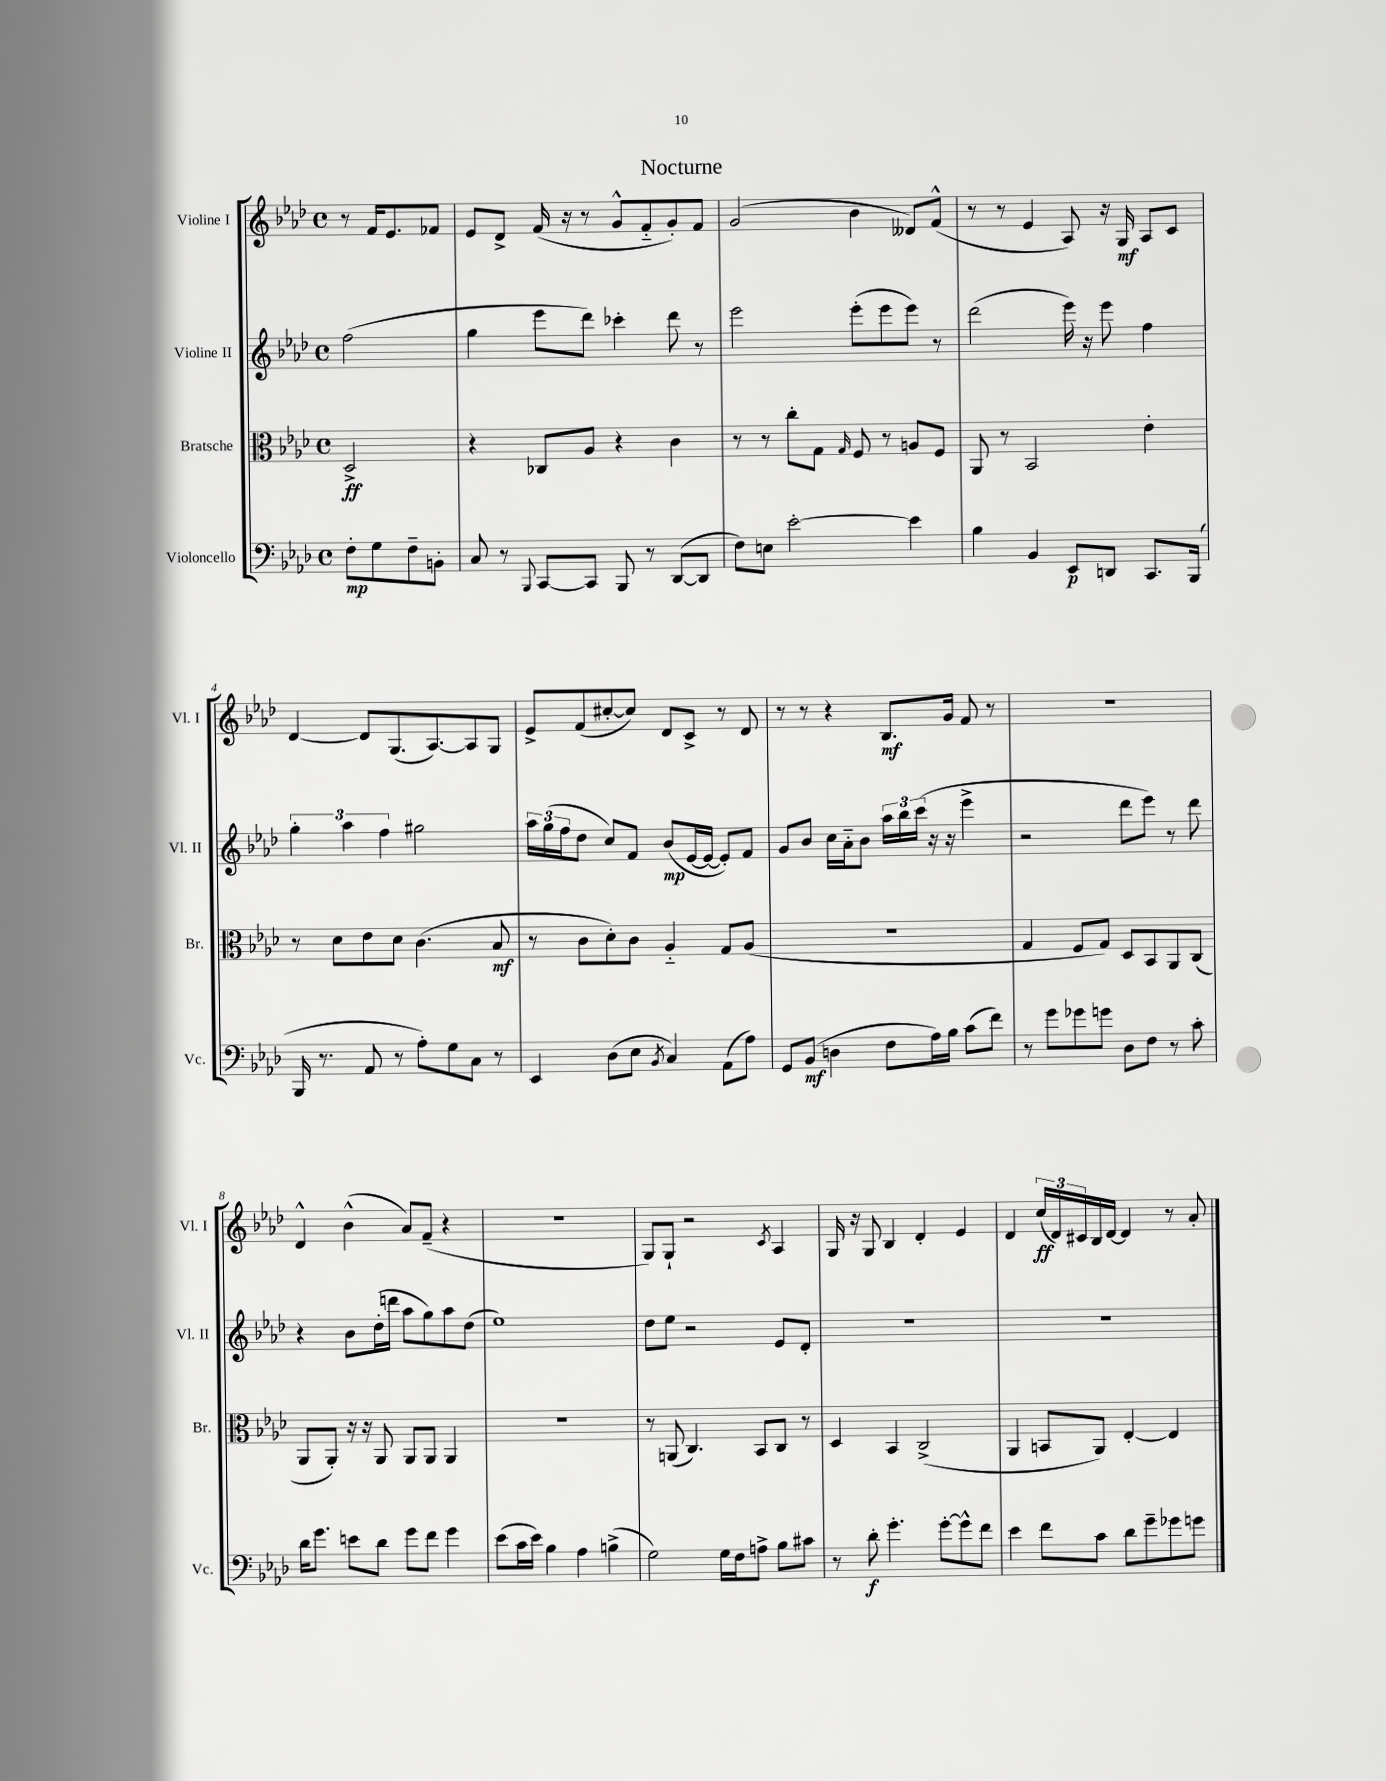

**kern	**kern	**kern	**kern
*staff4	*staff3	*staff2	*staff1
*clefF4	*clefC3	*clefG2	*clefG2
*k[b-e-a-d-]	*k[b-e-a-d-]	*k[b-e-a-d-]	*k[b-e-a-d-]
*M4/4	*M4/4	*M4/4	*M4/4
*met(c)	*met(c)	*met(c)	*met(c)
8F'	2D-^	(2ff	8r
8G	.	.	16f
.	.	.	8.e-
8F~	.	.	.
8BB'	.	.	8f-
=	=	=	=
8C	4r	4gg	8e-
8r	.	.	8d-^
8qqBBB-	.	.	.
[8CC	8C-	8eee-	(16f
.	.	.	16r
8CC]	8A-	8ddd-)	8r
8BBB-	4r	4ccc-'	8g^^
8r	.	.	8f'~
([8DD-	4c	8ddd-	8g')
8DD-]	.	8r	8f
=	=	=	=
8F)	8r	2eee-	(2g
8E	8r	.	.
[2e-'	8cc'	.	.
.	8G	.	.
.	16qqG	.	.
.	8F	(8eee-'	4b-
.	8r	8eee-	.
4e-]	8A	8eee-)	8d--)
.	8F	8r	(8f^^
=	=	=	=
4B-	8AA-	(2ddd-	8r
.	8r	.	8r
4BB-	2BB-	.	4e-
8EE-	.	16eee-)	8A-)
.	.	16r	.
8DD	.	8eee-	16r
.	.	.	16G
8.CC	4e-'	4ff	8A-
.	.	.	8c
(16BBB-	.	.	.
=	=	=	=
16BBB-	8r	6gg'	[4d-
8.r	.	.	.
.	8d-	.	.
.	.	6aa-	.
8AA-	8e-	.	8d-]
.	.	6ff	.
8r	8d-	.	(8.G
8A-')	(4.c	2gg#	.
.	.	.	[8.A-)
8G	.	.	.
8C	.	.	8A-]
8r	8B-	.	8G
=	=	=	=
4EE-	8r	24aa-	8e-^
.	.	(24gg	.
.	.	24ff	.
.	8c	8dd-	(8f
(8D-	8d-')	8cc)	[8cc#'
8E-	8c	8f	8cc#])
8qBB-	.	.	.
4C)	4A-'~	(8b-	8d-
.	.	[16e-	8c^
.	.	16e-_	.
(8AA-	8G	8e-'])	8r
8A-)	(8A-	8f	8d-
=	=	=	=
8GG	1r	8g	8r
(8BB-	.	8b-	8r
4D	.	16cc	4r
.	.	16a-'~	.
.	.	8b-	.
8F	.	24aa-	8.B-
.	.	24bb-	.
.	.	(24ccc	.
16A-)	.	16r	.
16B-	.	16r	16g
(8c	.	4eee-^	8f
8f)	.	.	8r
=	=	=	=
8r	4G	2r	1r
8g	.	.	.
8g-	8F	.	.
8g	8G)	.	.
8D-	8D-	8ddd-	.
8F	8BB-	8eee-)	.
8r	8AA-	8r	.
8c'	(8C	8ddd-	.
=	=	=	=
16d-	8AA-	4r	4d-^^
8.g	.	.	.
.	8AA-')	.	.
8e	16r	8b-	(4b-^^
.	16r	.	.
8d-	8AA-	(16dd-'	.
.	.	16ddd	.
8g	8AA-	8aa-	8a-)
8f	8AA-	8gg)	(8f~
4g	4AA-	8aa-	4r
.	.	(8dd-	.
=	=	=	=
(8e-	1r	1ee-)	1r
16c	.	.	.
16e-)	.	.	.
4B-	.	.	.
4A-	.	.	.
(4B^	.	.	.
=	=	=	=
2G)	8r	8dd-	8G)
.	(8AA	8ee-	8G`
.	4.C)	2r	2r
16G	.	.	.
16F	.	.	.
8A^	8BB-	.	.
.	.	.	8qc
8B-	8C	8e-	4A-
8c#	8r	8d-'	.
=	=	=	=
8r	4D-	1r	16G
.	.	.	16r
8d-'	.	.	8G
4.g'	4BB-	.	4B-
.	(2C^	.	4d-'
[8g'	.	.	.
8g^^]	.	.	4e-
8f	.	.	.
=	=	=	=
4e-	4AA-	1r	4d-
8f	8BB	.	(24cc
.	.	.	24d-)
.	.	.	24c#
8c	8AA-)	.	16B-
.	.	.	[16d-
8d-	[4E-'	.	4d-]
8g~	.	.	.
8g-	4E-]	.	8r
8g	.	.	8a-'
==	==	==	==
*-	*-	*-	*-
